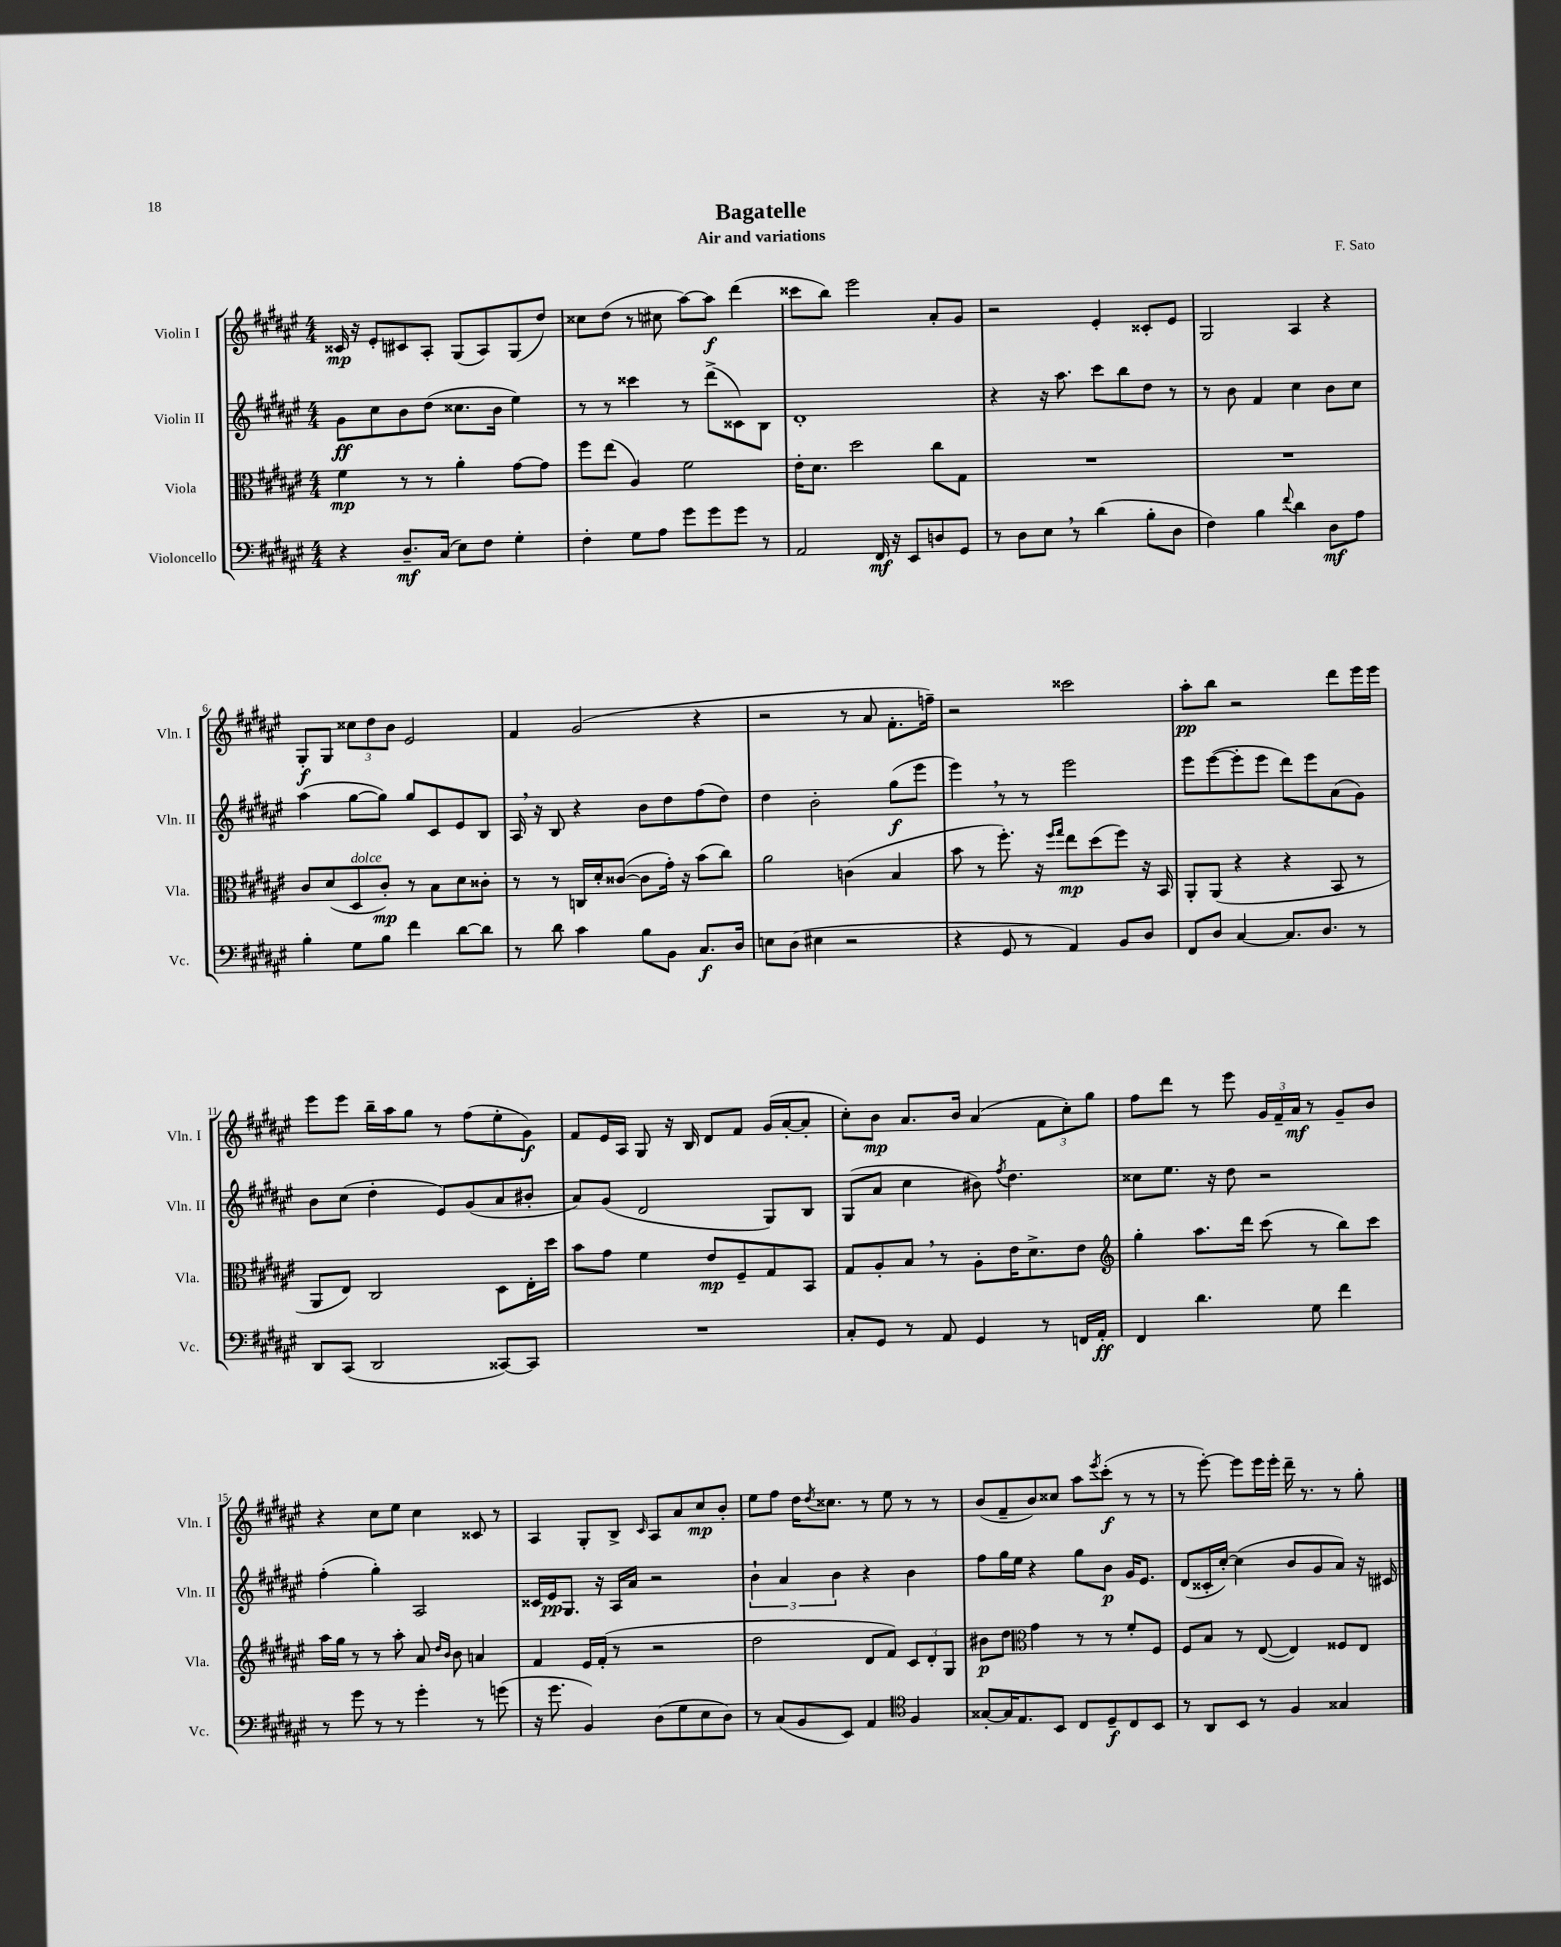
\header { title = "Bagatelle" composer = "F. Sato" subtitle = "Air and variations" }
<<
\new StaffGroup <<
\new Staff = "s0" \with { instrumentName = "Violin I" shortInstrumentName = "Vln. I" } {
    \clef treble \key fis \major \numericTimeSignature \time 4/4
    cisis'16\mp r16 eis'8-. cis'8 ais8-. gis8( ais8) gis8( dis''8) |
    cisis''8 dis''8( r8 cis''8 ais''8~) ais''8\f dis'''4( |
    cisis'''8 b''8) eis'''2 ais'8-. gis'8 |
    r2 eis'4-. cisis'8-. eis'8 |
    gis2 ais4 r4 |
    gis8-.\f gis8 \tuplet 3/2 { cisis''8 dis''8 b'8 } eis'2 |
    fis'4 gis'2( r4 |
    r2 r8 ais'8 fis'8.-. f''16--) |
    r2 cisis'''2 |
    ais''8-.\pp b''8 r2 dis'''8 eis'''16 eis'''16 |
    eis'''8 eis'''8 b''16-- ais''16 gis''8 r8 fis''8( eis''8-. gis'8\f) |
    fis'8 eis'16 ais16 gis8 r16 b16 dis'8 fis'8 gis'16( ais'16~-. ais'8-. |
    cis''8-.) b'8\mp ais'8. b'16 ais'4( \tuplet 3/2 { fis'8 cis''8-.) gis''8 } |
    fis''8 dis'''8 r8 eis'''8 \tuplet 3/2 { gis'16 fis'16-- ais'16\mf } r8 gis'8-- b'8 |
    r4 cis''8 eis''8 cis''4 cisis'8 r8 |
    ais4 gis8-. b8-> \grace { cis'16 } ais8 ais'8 cis''8\mp b'8-. |
    eis''8 fis''8 dis''16 \acciaccatura { dis''8 } cisis''8. r8 eis''8 r8 r8 |
    b'8( fis'8-- b'8) cisis''8 ais''8 \acciaccatura { eis'''8 } cis'''8-.\f( r8 r8 |
    r8 eis'''8~-.) eis'''8 eis'''16 eis'''16-. dis'''16-- r8. r8 gis''8-. \bar "|." |
}
\new Staff = "s1" \with { instrumentName = "Violin II" shortInstrumentName = "Vln. II" } {
    \clef treble \key fis \major \numericTimeSignature \time 4/4
    gis'8\ff cis''8 b'8 dis''8( cisis''8. b'16 eis''4) |
    r8 r8 cisis'''4 r8 dis'''8->( cisis'8) b8 |
    dis'1-. |
    r4 r16 ais''8. cis'''8 b''8 dis''8 r8 |
    r8 b'8 fis'4 cis''4 b'8 cis''8 |
    ais''4( gis''8~ gis''8) gis''8 cis'8 eis'8 b8 |
    ais16 \breathe r16 b8 r4 b'8 dis''8 fis''8( dis''8) |
    dis''4 b'2-. gis''8\f( eis'''8 |
    eis'''4) \breathe r8 r8 eis'''2 |
    eis'''8 eis'''8~( eis'''8-. eis'''8 dis'''8) eis'''8 ais'8( gis'8) |
    b'8 cis''8( dis''4-. eis'8) gis'8( ais'8 bis'8-. |
    ais'8) gis'8( dis'2 gis8) b8 |
    gis8( ais'8 cis''4 bis'8) \acciaccatura { fis''8 } dis''4. |
    cisis''8 eis''8. r16 dis''8 r2 |
    fis''4-.( gis''4-.) ais2 |
    cisis'16 eis'16\pp gis8. r16 ais16 ais'16 r2 |
    \tuplet 3/2 { b'4-! ais'4 b'4 } r4 b'4 |
    fis''8 gis''16 eis''16 r4 gis''8 b'8\p gis'16 eis'8. |
    dis'8( cisis'16-. cis''16~-.) cis''4( b'8 gis'8 ais'8) r16 cis'16 \bar "|." |
}
\new Staff = "s2" \with { instrumentName = "Viola" shortInstrumentName = "Vla." } {
    \clef alto \key fis \major \numericTimeSignature \time 4/4
    fis'4\mp r8 r8 ais'4-. gis'8~ gis'8 |
    fis''8 eis''8( ais4) fis'2 |
    eis'16-. dis'8. dis''2 cis''8 gis8 |
    R1 |
    R1 |
    cis'8 dis'8( dis8^\markup { \italic "dolce" } cis'8-.\mp) r8 b8 dis'8 cisis'8-. |
    r8 r8 c16 dis'16-. cisis'8~( cisis'8 gis'16-.) r16 b'8( cis''8) |
    ais'2 c'4( b4 |
    b'8 r8 fis''8.-.) r16 \grace { fis''16 gis''16 } eis''8\mp dis''8( fis''8) r16 b,16 |
    ais,8-. ais,8( r4 r4 b,8 r8 |
    ais,8 eis8) cis2 dis8 eis16-. dis''16 |
    b'8 gis'8 fis'4 eis'8\mp fis8-- gis8 b,8 |
    gis8 ais8-. b8 \breathe r8 ais8-. eis'16 dis'8.-> eis'8 |
    \clef treble gis''4-. ais''8. dis'''16 cis'''8( r8 b''8) cis'''8 |
    ais''16 gis''16 r8 r8 ais''8-. ais'8 \grace { dis''16 b'16 } b'8 a'4 |
    fis'4 eis'16 fis'16-.( r8 r2 |
    dis''2 dis'8 fis'8) \tuplet 3/2 { cis'8 dis'8-. gis8 } |
    bis'8\p dis''8 \clef alto gis'4 r8 r8 fis'8-. fis8 |
    fis8 b8 r8 eis8~( eis4) fisis8 eis8 \bar "|." |
}
\new Staff = "s3" \with { instrumentName = "Violoncello" shortInstrumentName = "Vc." } {
    \clef bass \key fis \major \numericTimeSignature \time 4/4
    r4 dis8.--\mf cis16( eis8) fis8 gis4-. |
    fis4-. gis8 ais8 gis'8 gis'8 gis'8 r8 |
    ais,2 fis,16\mf r16 eis,8 d8 gis,8 |
    r8 dis8 eis8 \breathe r8 dis'4( b8-. dis8 |
    fis4) b4 \appoggiatura { fis'8 } dis'4 dis8\mf ais8 |
    b4-. gis8 b8 fis'4 dis'8~ dis'8 |
    r8 dis'8 cis'4 b8 b,8 cis8.\f dis16 |
    e8 dis8( eis4 r2 |
    r4 gis,8 r8 ais,4) b,8 dis8 |
    fis,8 dis8 cis4~ cis8. dis8. r8 |
    dis,8 cis,8( dis,2 cisis,8~) cisis,8 |
    R1 |
    cis8-. gis,8 r8 ais,8 gis,4 r8 f,16 ais,16-.\ff |
    fis,4 dis'4. gis8 fis'4 |
    r8 gis'8 r8 r8 gis'4-. r8 g'8( |
    r16 gis'8. b,4) dis8( gis8 eis8 dis8) |
    r8 cis8( b,8 eis,8) ais,4 \clef tenor fis4 |
    gisis8~-. gisis16 eis8. b,8 cis8 dis8--\f cis8 b,8 |
    r8 ais,8 b,8 r8 fis4 gisis4 \bar "|." |
}
>>
>>
